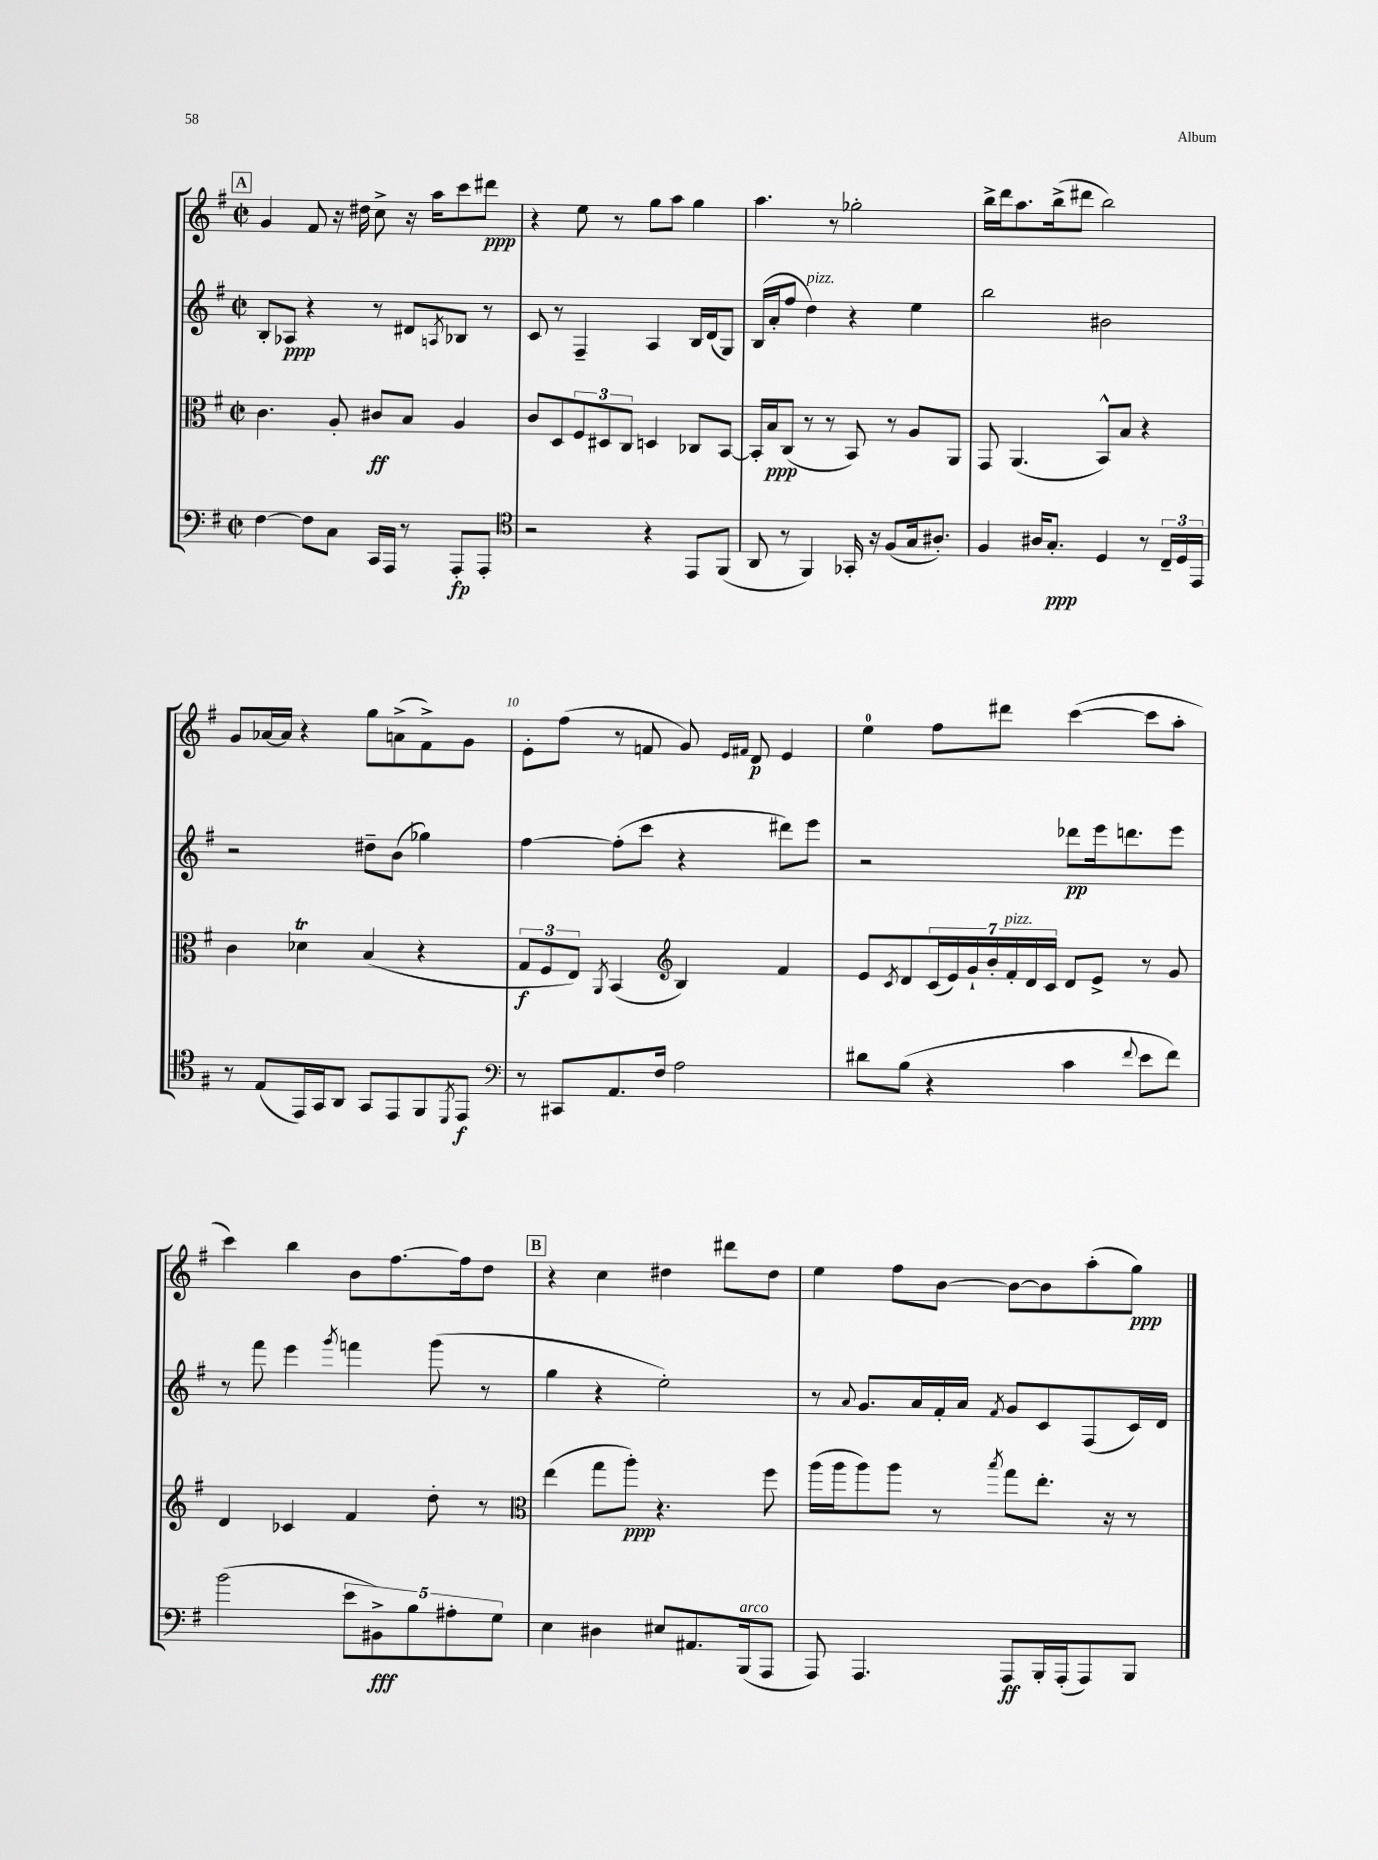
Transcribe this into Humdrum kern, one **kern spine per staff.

**kern	**kern	**kern	**kern
*staff4	*staff3	*staff2	*staff1
*clefF4	*clefC3	*clefG2	*clefG2
*k[f#]	*k[f#]	*k[f#]	*k[f#]
*M2/2	*M2/2	*M2/2	*M2/2
*met(c|)	*met(c|)	*met(c|)	*met(c|)
[4F#	4.c	8B'	4g
.	.	8A-	.
8F#]	.	4r	8f#
8C	8A'	.	16r
.	.	.	16dd#
16CC	8c#	8r	8cc^
16AAA	.	.	.
8r	8B	8d#	16r
.	.	.	16aa
.	.	8qA	.
8AAA'	4A	8B-	8ccc
8AAA'	.	8r	8ddd#
=	=	=	=
*clefC4	*	*	*
2r	8c	8c	4r
.	8D	8r	.
.	12F#	4F#~	8ee
.	12D#	.	.
.	.	.	8r
.	12C	.	.
4r	4D	4A	8gg
.	.	.	8aa
8EE	8C-	16B	4gg
.	.	(16d	.
(8FF#	[8BB	8G)	.
=	=	=	=
8AA	16BB']	(16B	4.aa
.	16B	16a'	.
8r	(8C	8ff#	.
4FF#)	8r	4dd)	.
.	8r	.	8r
16GG-'	8BB)	4r	2gg-'
16r	.	.	.
(8F#	8r	.	.
16G	8A	4ee	.
8.A#')	.	.	.
.	8AA	.	.
=	=	=	=
4F#	8GG	2bb	16bb^
.	.	.	16ddd
.	(4.AA	.	8.aa
16A#	.	.	.
8.G'	.	.	(16bb^
.	.	.	8ddd#
4D	8BB^^)	2b#	2bb)
.	8B	.	.
8r	4r	.	.
24C~	.	.	.
24D	.	.	.
24EE	.	.	.
=	=	=	=
8r	4c	2r	8g
(8E	.	.	[16a-
.	.	.	16a-]
16EE)	4d-	.	4r
16GG	.	.	.
8AA	.	.	.
8GG	(4B	8dd#~	8gg
8EE	.	(8b	(8a^
8FF#	4r	4gg-)	8f#^)
8qDD	.	.	.
8EE	.	.	8g
=	=	=	=
*clefF4	*	*	*
8r	12G	[4ff#	8e'
.	12F#	.	.
8CC#	.	.	(8ff#
.	12E)	.	.
.	8qAA	.	.
8.AA	(4BB	(8ff#']	8r
.	.	8ccc	8f
16F#	.	.	.
*	*clefG2	*	*
2A	4B)	4r	8g)
.	.	.	16qqe
.	.	.	16qqf#
.	.	.	8d
.	4f#	8ddd#)	4e
.	.	8eee	.
=	=	=	=
8d#	8e	2r	4ee
.	8qc	.	.
(8B	8d	.	.
4r	(28c	.	8ff#
.	28e)	.	.
.	28g`	.	.
.	28b'	.	.
.	.	.	8ddd#
.	28f#'	.	.
.	28d	.	.
.	28c	.	.
4c	8d	8ddd-	([4ccc
.	8e^	16eee	.
.	.	8.ddd	.
8qqf#	.	.	.
8e	8r	.	8ccc]
8f#)	8g	8eee	8aa'
=	=	=	=
(2b	4d	8r	4ccc)
.	.	8fff#	.
.	4c-	4eee	4bb
.	.	8qggg	.
10e	4f#	4fff	8b
10BB#^)	.	.	.
.	.	.	[8.ff#
10B	.	.	.
.	8dd'	(8ggg	.
10A#'	.	.	.
.	.	.	16ff#]
.	8r	8r	8dd
10G	.	.	.
=	=	=	=
*	*clefC3	*	*
4E	(4ee	4gg	4r
4D#	8gg	4r	4cc
.	8aa')	.	.
8E#	4.r	2ee')	4dd#
8.AA#	.	.	.
.	.	.	8ddd#
(16BBB	.	.	.
8AAA	8ff#	.	8dd#
=	=	=	=
8AAA)	(16aa	8r	4ee
.	16aa	.	.
.	.	8qqa	.
4.AAA	8aa)	8.g	.
.	8aa	.	8ff#
.	.	16a	.
.	8r	16f#'	[8b
.	.	16a	.
.	8qbb	8qf#	.
8AAA	8gg	8g	8b_
16BBB'	8.ee'	8c	8b]
(16AAA'	.	.	.
8AAA)	.	(8F#	(8aa'
.	16r	.	.
8BBB	8r	16c)	8gg)
.	.	16d	.
==	==	==	==
*-	*-	*-	*-
